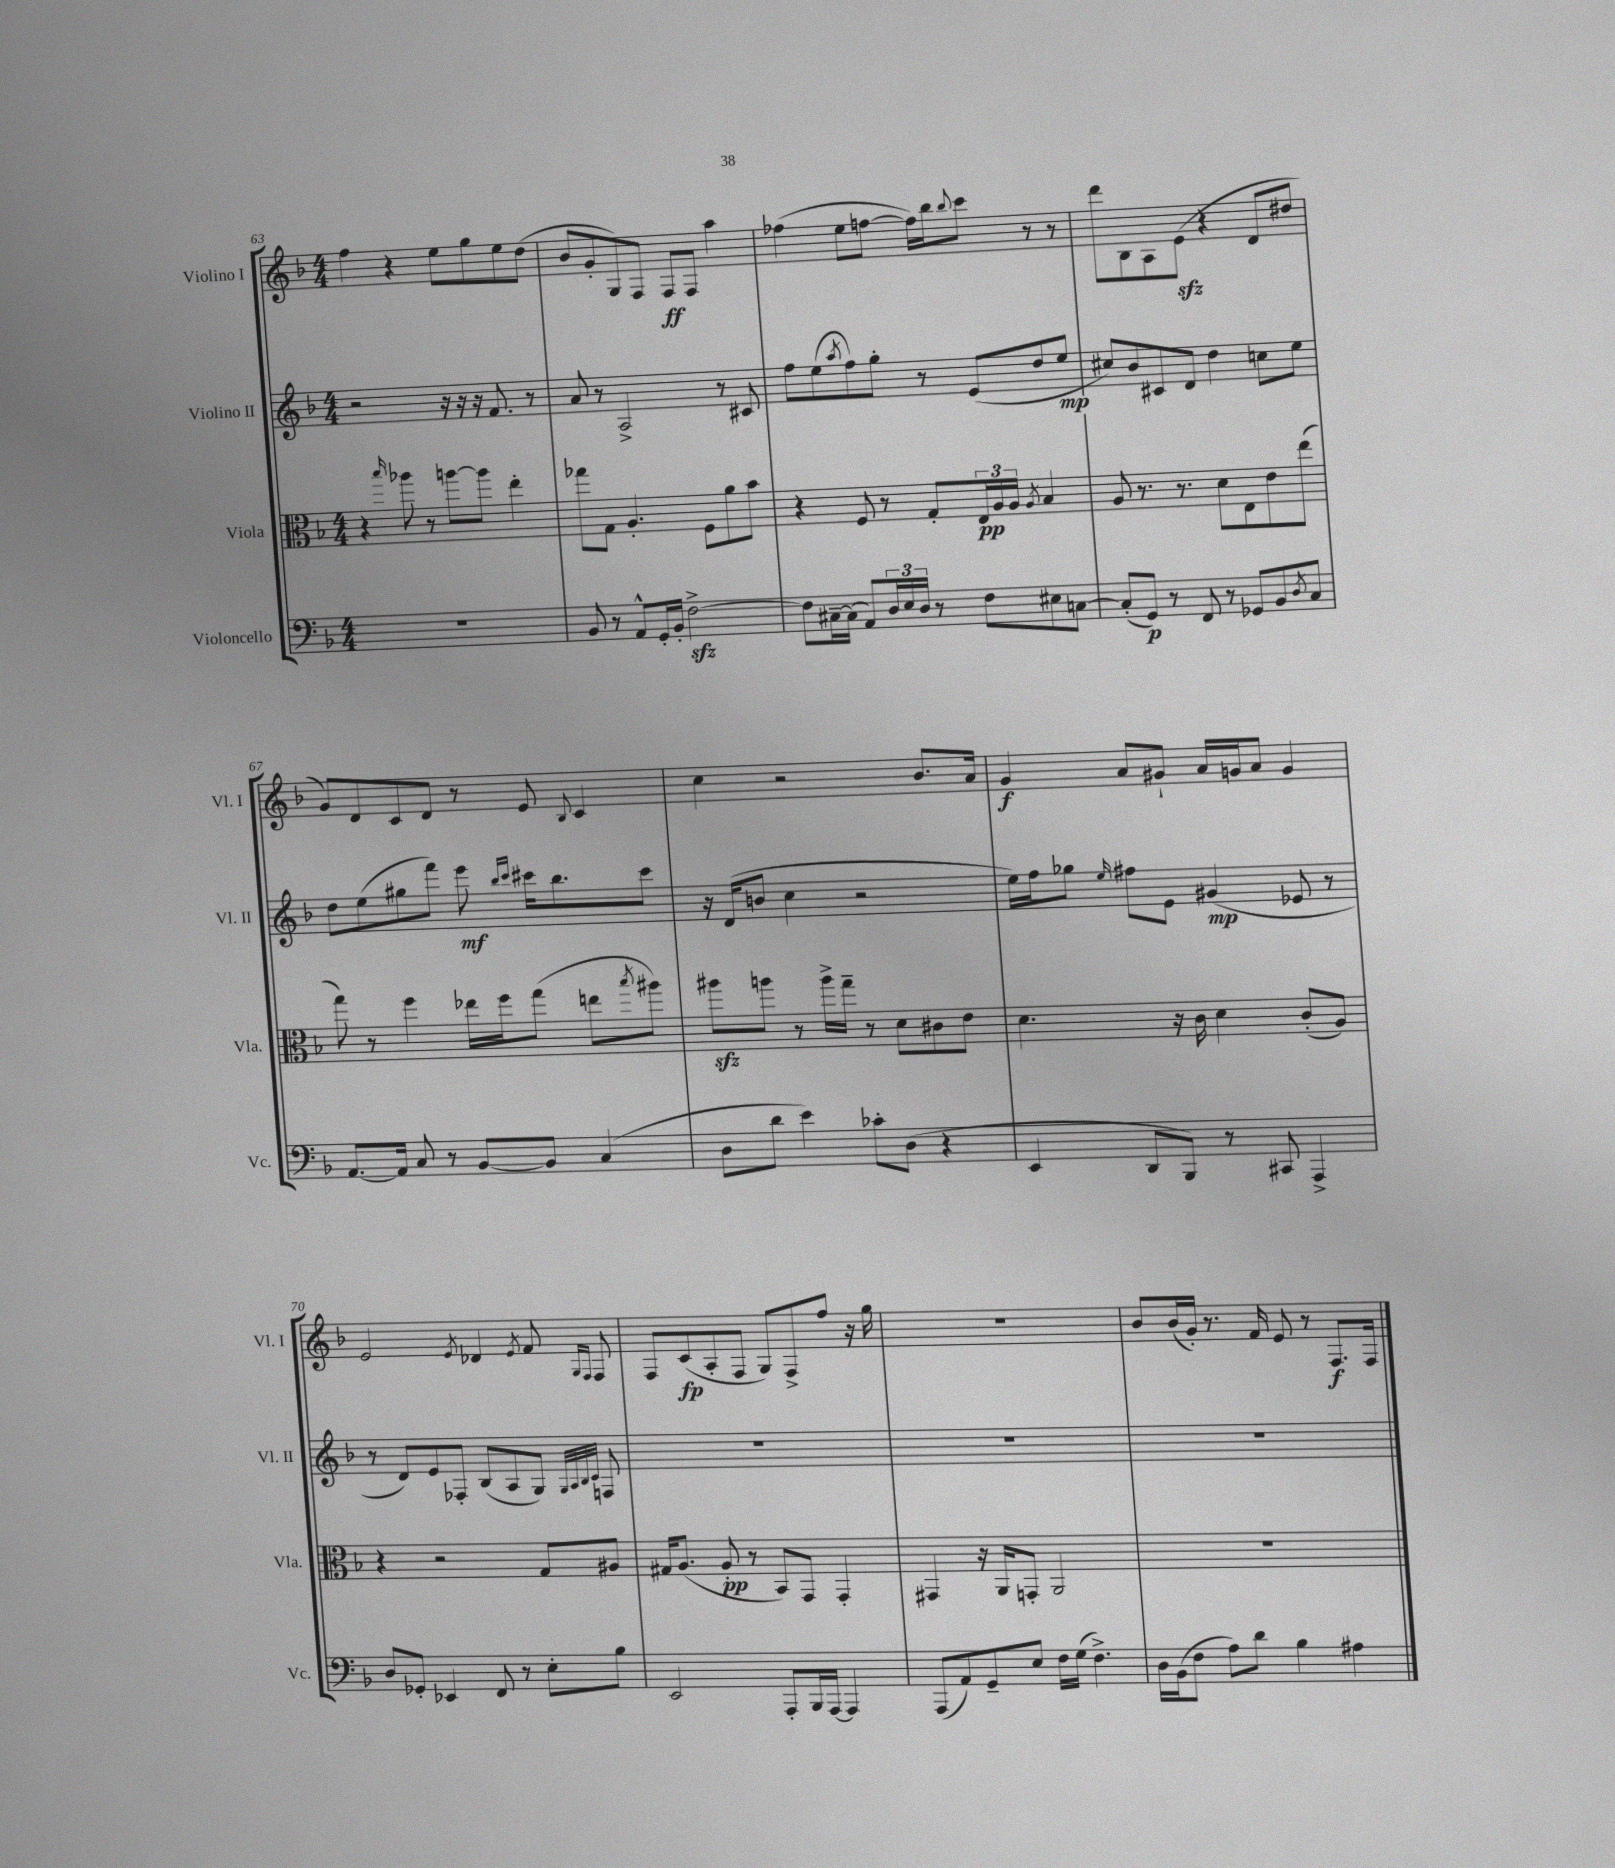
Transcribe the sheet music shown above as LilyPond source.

<<
\new StaffGroup <<
\new Staff = "s0" \with { instrumentName = "Violino I" shortInstrumentName = "Vl. I" } {
    \clef treble \key f \major \numericTimeSignature \time 4/4
    f''4 r4 e''8 g''8 e''8 d''8( |
    bes'8 g'8-. g8) f8 f8\ff f8 a''4 |
    fes''4( e''8 f''8~ f''16) bes''16 \appoggiatura { bes''8 } c'''8 r8 r8 |
    d'''8 bes8 a8 e'8\sfz( r4 d'8 dis''8 |
    g'8) d'8 c'8 d'8 r8 e'8 \appoggiatura { bes8 } c'4 |
    c''4 r2 bes'8. a'16 |
    g'4\f a'8 gis'8-! a'16 g'16 a'8 g'4 |
    e'2 \acciaccatura { e'8 } des'4 \acciaccatura { e'8 } f'8 \grace { g16 f16 } f8 |
    f8 c'8\fp( a8-. f8 g8) f8-> f''8 r16 g''16 |
    R1 |
    bes'8 bes'16( g'16-.) r8. f'16 e'8 r8 f8.\f f16 \bar "|." |
}
\new Staff = "s1" \with { instrumentName = "Violino II" shortInstrumentName = "Vl. II" } {
    \clef treble \key f \major \numericTimeSignature \time 4/4
    r2 r16 r16 r16 f'8. r8 |
    a'8 r8 a2-> r8 cis'8 |
    f''8 e''8( \acciaccatura { a''8 } f''8) g''8-. r8 e'8( d''8 e''8\mp |
    cis''8) bes'8 cis'8 d'8 d''4 c''8 e''8 |
    d''8 e''8( gis''8 f'''8) e'''8\mf \grace { bes''16 c'''16 } cis'''16 bes''8. cis'''8 |
    r16 d'16( b'8 c''4 r2 |
    e''16) f''16 ges''8 \grace { e''16 } fis''8 e'8 gis'4\mp( ees'8 r8 |
    r8 d'8) e'8 fes8-. bes8( a8 g8) \grace { g32 a32 bes32 c'32 } f8 |
    R1 |
    R1 |
    R1 \bar "|." |
}
\new Staff = "s2" \with { instrumentName = "Viola" shortInstrumentName = "Vla." } {
    \clef alto \key f \major \numericTimeSignature \time 4/4
    r4 \grace { bes''16 } aes''8 r8 a''8~ a''8 e''4-. |
    ges''8 g8 a4.-. f8 a'8 bes'8 |
    r4 f8 r8 g8-. \tuplet 3/2 { e16\pp a16 a16 } \acciaccatura { a8 } bes4 |
    a8 r8. r8. d'8 e8 e'8 e''8( |
    g''8) r8 f''4 ees''16 f''16 g''8( e''8 \acciaccatura { bes''8 } ais''8) |
    ais''8\sfz a''8 r8 a''16-> g''16-- r8 d'8 cis'8 e'8 |
    d'4. r16 c'16 d'4 c'8-.( a8) |
    r4 r2 g8 ais8 |
    gis16 a8.( a8-.\pp r8 bes,8) g,8 g,4-. |
    gis,4 r16 a,16 g,8-. a,2 |
    R1 \bar "|." |
}
\new Staff = "s3" \with { instrumentName = "Violoncello" shortInstrumentName = "Vc." } {
    \clef bass \key f \major \numericTimeSignature \time 4/4
    R1 |
    bes,8 r8 a,8-^ g,16-. bes,16-. f2~->\sfz |
    f8 cis16~-- cis16( a,8) \tuplet 3/2 { d16 e16 d16 } r8 f8 eis8 c8~ |
    c8-.( g,8\p) r8 f,8 r8 ges,8 bes,8 \acciaccatura { d8 } c8 |
    a,8.~ a,16 c8 r8 bes,8~ bes,8 c4( |
    d8 d'8 e'4) ces'8-. d8( r4 |
    e,4 d,8 bes,,8) r8 cis,8 a,,4-> |
    d8 ges,8-. ees,4 f,8 r8 e8-. bes8 |
    e,2 a,,8-. bes,,16 a,,16~ a,,4 |
    a,,8( a,8) g,8-- e8 f16 g16( f4.->) |
    d16 bes,16( f8 a8) d'8 bes4 ais4 \bar "|." |
}
>>
>>
\layout { \context { \Score currentBarNumber = #63 } }
